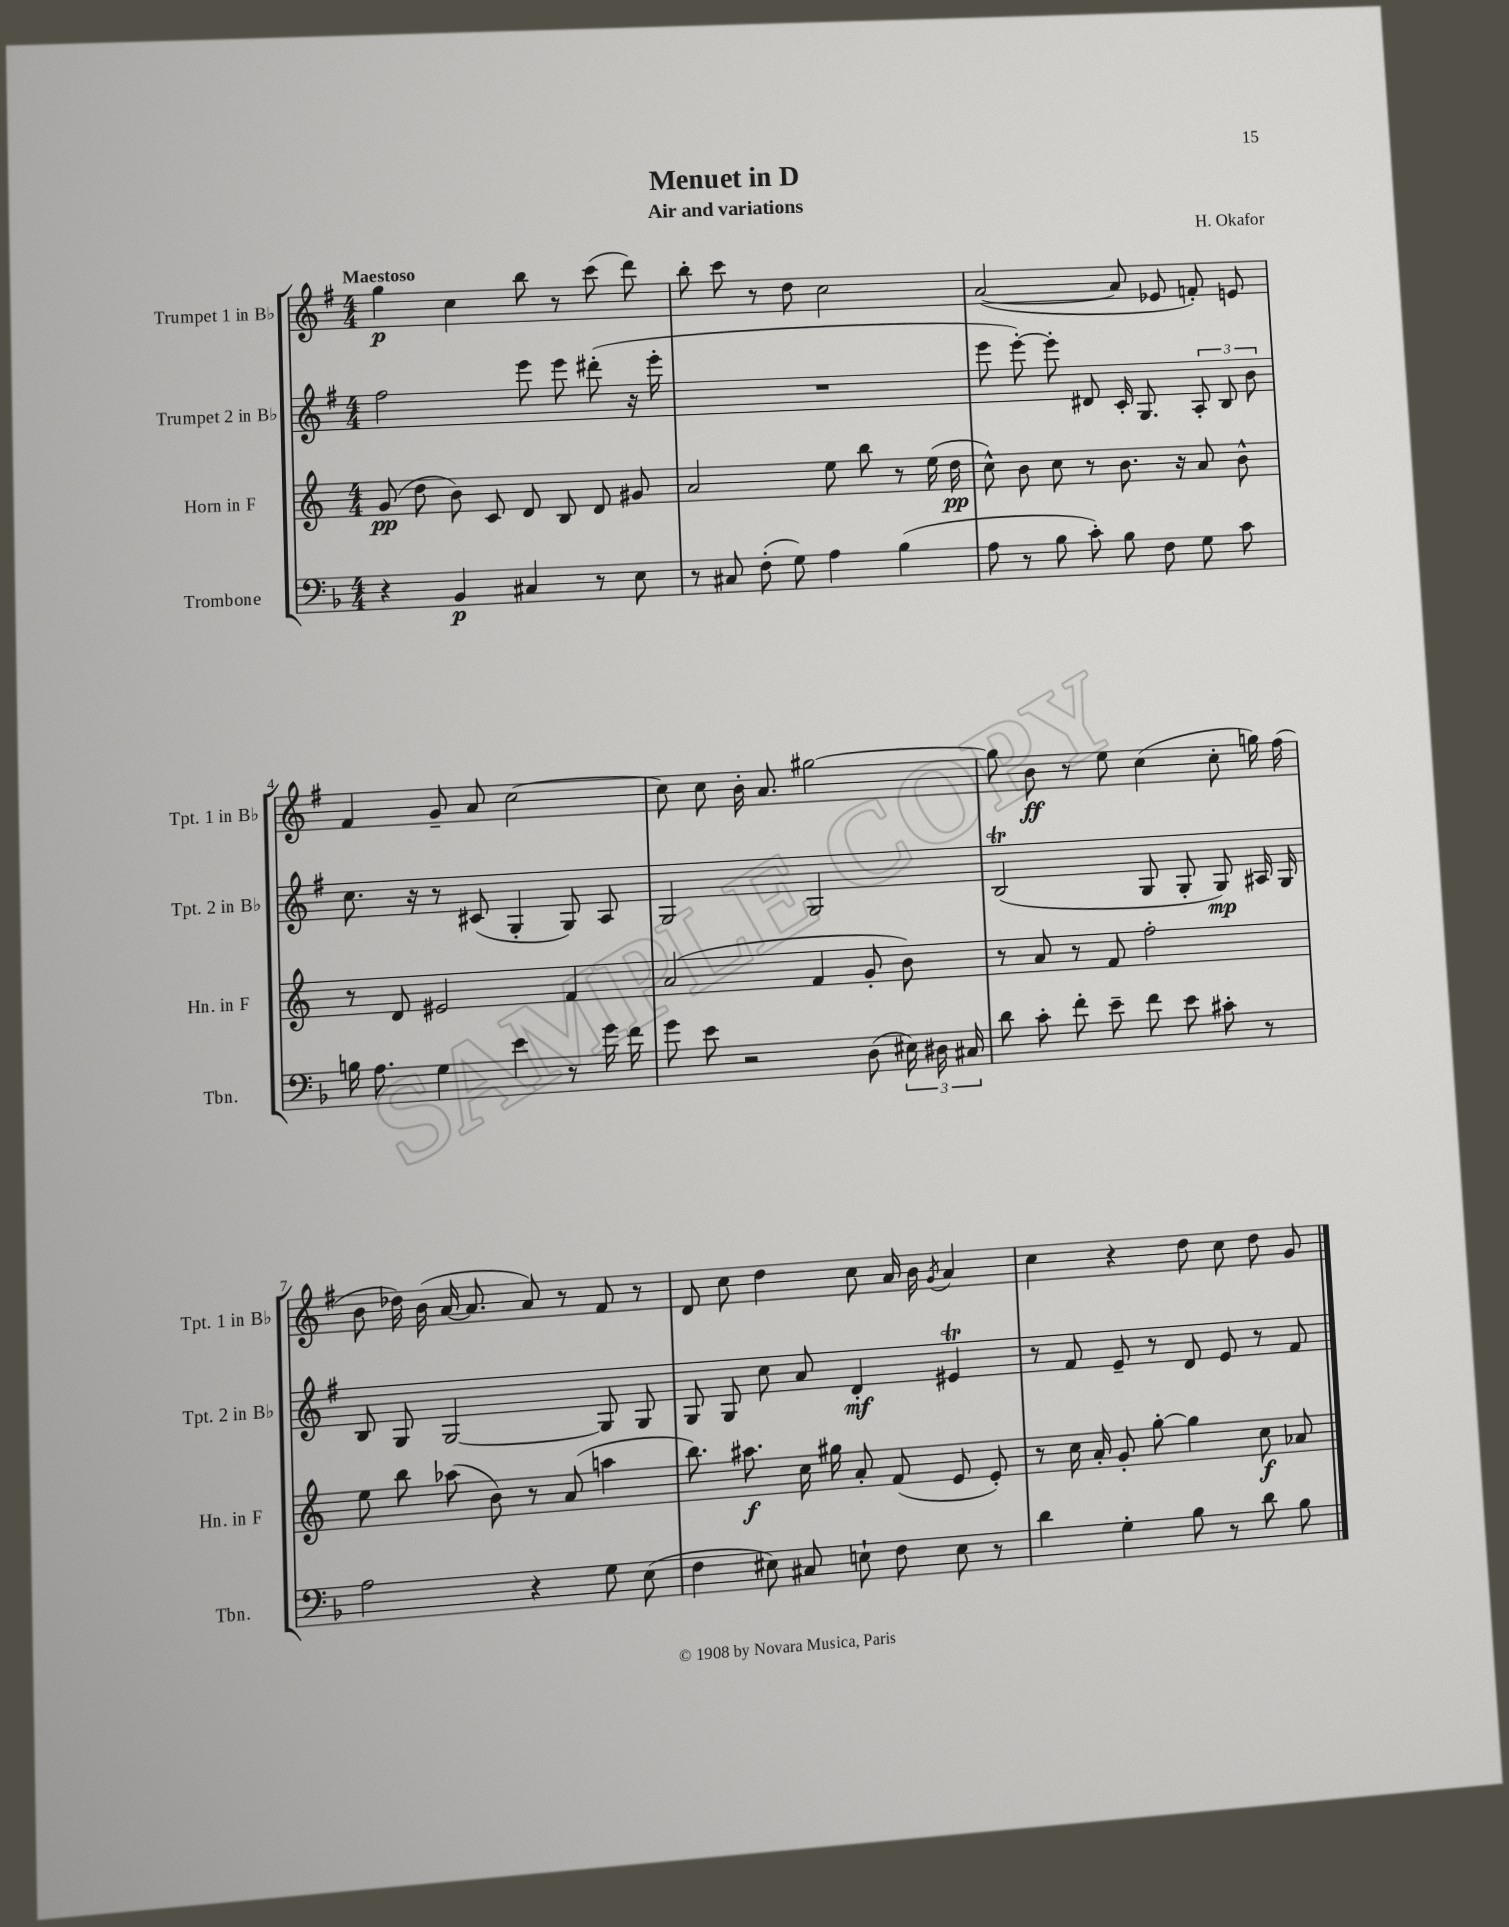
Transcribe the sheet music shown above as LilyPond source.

\header { title = "Menuet in D" composer = "H. Okafor" subtitle = "Air and variations" }
<<
\new StaffGroup <<
\new Staff = "s0" \with { instrumentName = "Trumpet 1 in Bb" shortInstrumentName = "Tpt. 1 in Bb" } {
    \clef treble \key g \major \numericTimeSignature \time 4/4 \tempo "Maestoso"
    \autoBeamOff g''4\p c''4 b''8 r8 c'''8( d'''8) |
    b''8-. c'''8 r8 d''8 c''2 |
    a'2~( a'8 ees'8 f'8-.) e'8 |
    fis'4 g'8-- a'8 c''2~ |
    c''8 c''8 b'16-. a'8. gis''2~ |
    gis''8 b'8\ff r8 e''8 c''4( c''8-. g''16) fis''16( |
    b'8 des''16) b'16( a'16~ a'8. a'8) r8 fis'8 r8 |
    d'8 c''8 d''4 c''8 a'16 b'16 \acciaccatura { g'8 } a'4 |
    c''4 r4 d''8 c''8 d''8 g'8 \bar "|." |
}
\new Staff = "s1" \with { instrumentName = "Trumpet 2 in Bb" shortInstrumentName = "Tpt. 2 in Bb" } {
    \clef treble \key g \major \numericTimeSignature \time 4/4
    \autoBeamOff fis''2 e'''8 e'''8 dis'''8-.( r16 e'''16-. |
    R1 |
    e'''8 e'''8~-.) e'''8-. dis'8 c'16-. g8. \tuplet 3/2 { a8-. b8 b'8 } |
    c''8. r16 r8 cis'8( g4-. g8) a8 |
    g2 g2 |
    b2\trill( g8 g8-. g8\mp) ais16 g16 |
    b8 g8 g2~ g8 g8 |
    g8 g8 c''8 a'8 d'4-.\mf eis'4\trill |
    r8 fis'8 e'8-- r8 d'8 e'8 r8 fis'8 \bar "|." |
}
\new Staff = "s2" \with { instrumentName = "Horn in F" shortInstrumentName = "Hn. in F" } {
    \clef treble \key c \major \numericTimeSignature \time 4/4
    \autoBeamOff g'8\pp( d''8 b'8) c'8 d'8 b8 d'8 gis'8 |
    a'2 e''8 b''8 r8 e''16( d''16\pp |
    c''8-^) b'8 c''8 r8 b'8. r16 a'8 b'8-^ |
    r8 d'8 eis'2 f'4 |
    a'2( f'4 g'8-. b'8) |
    r8 a'8 r8 f'8 f''2-. |
    e''8 b''8 aes''8( b'8) r8 a'8( a''4 |
    b''8.) ais''8.\f c''16 gis''16 a'8-. f'8( e'8 e'8-.) |
    r8 c''16 a'16-. g'8-. g''8~-. g''4 c''8\f aes'8 \bar "|." |
}
\new Staff = "s3" \with { instrumentName = "Trombone" shortInstrumentName = "Tbn." } {
    \clef bass \key f \major \numericTimeSignature \time 4/4
    \autoBeamOff r4 bes,4\p cis4 r8 e8 |
    r8 cis8 f8-.( g8) a4 bes4( |
    a8 r8 bes8 c'8-.) bes8 f8 g8 c'8 |
    b16 a8. g4 e'4 r8 g'16 f'16 |
    g'8 e'8 r2 d8( \tuplet 3/2 { eis16) dis16 cis16 } |
    d'8 c'8-. f'8-. e'8-- f'8 e'8 cis'8-. r8 |
    a2 r4 g8 e8( |
    f4 eis8) cis8 e8-! f8 e8 r8 |
    d'4 g4-. bes8 r8 d'8 bes8 \bar "|." |
}
>>
>>
